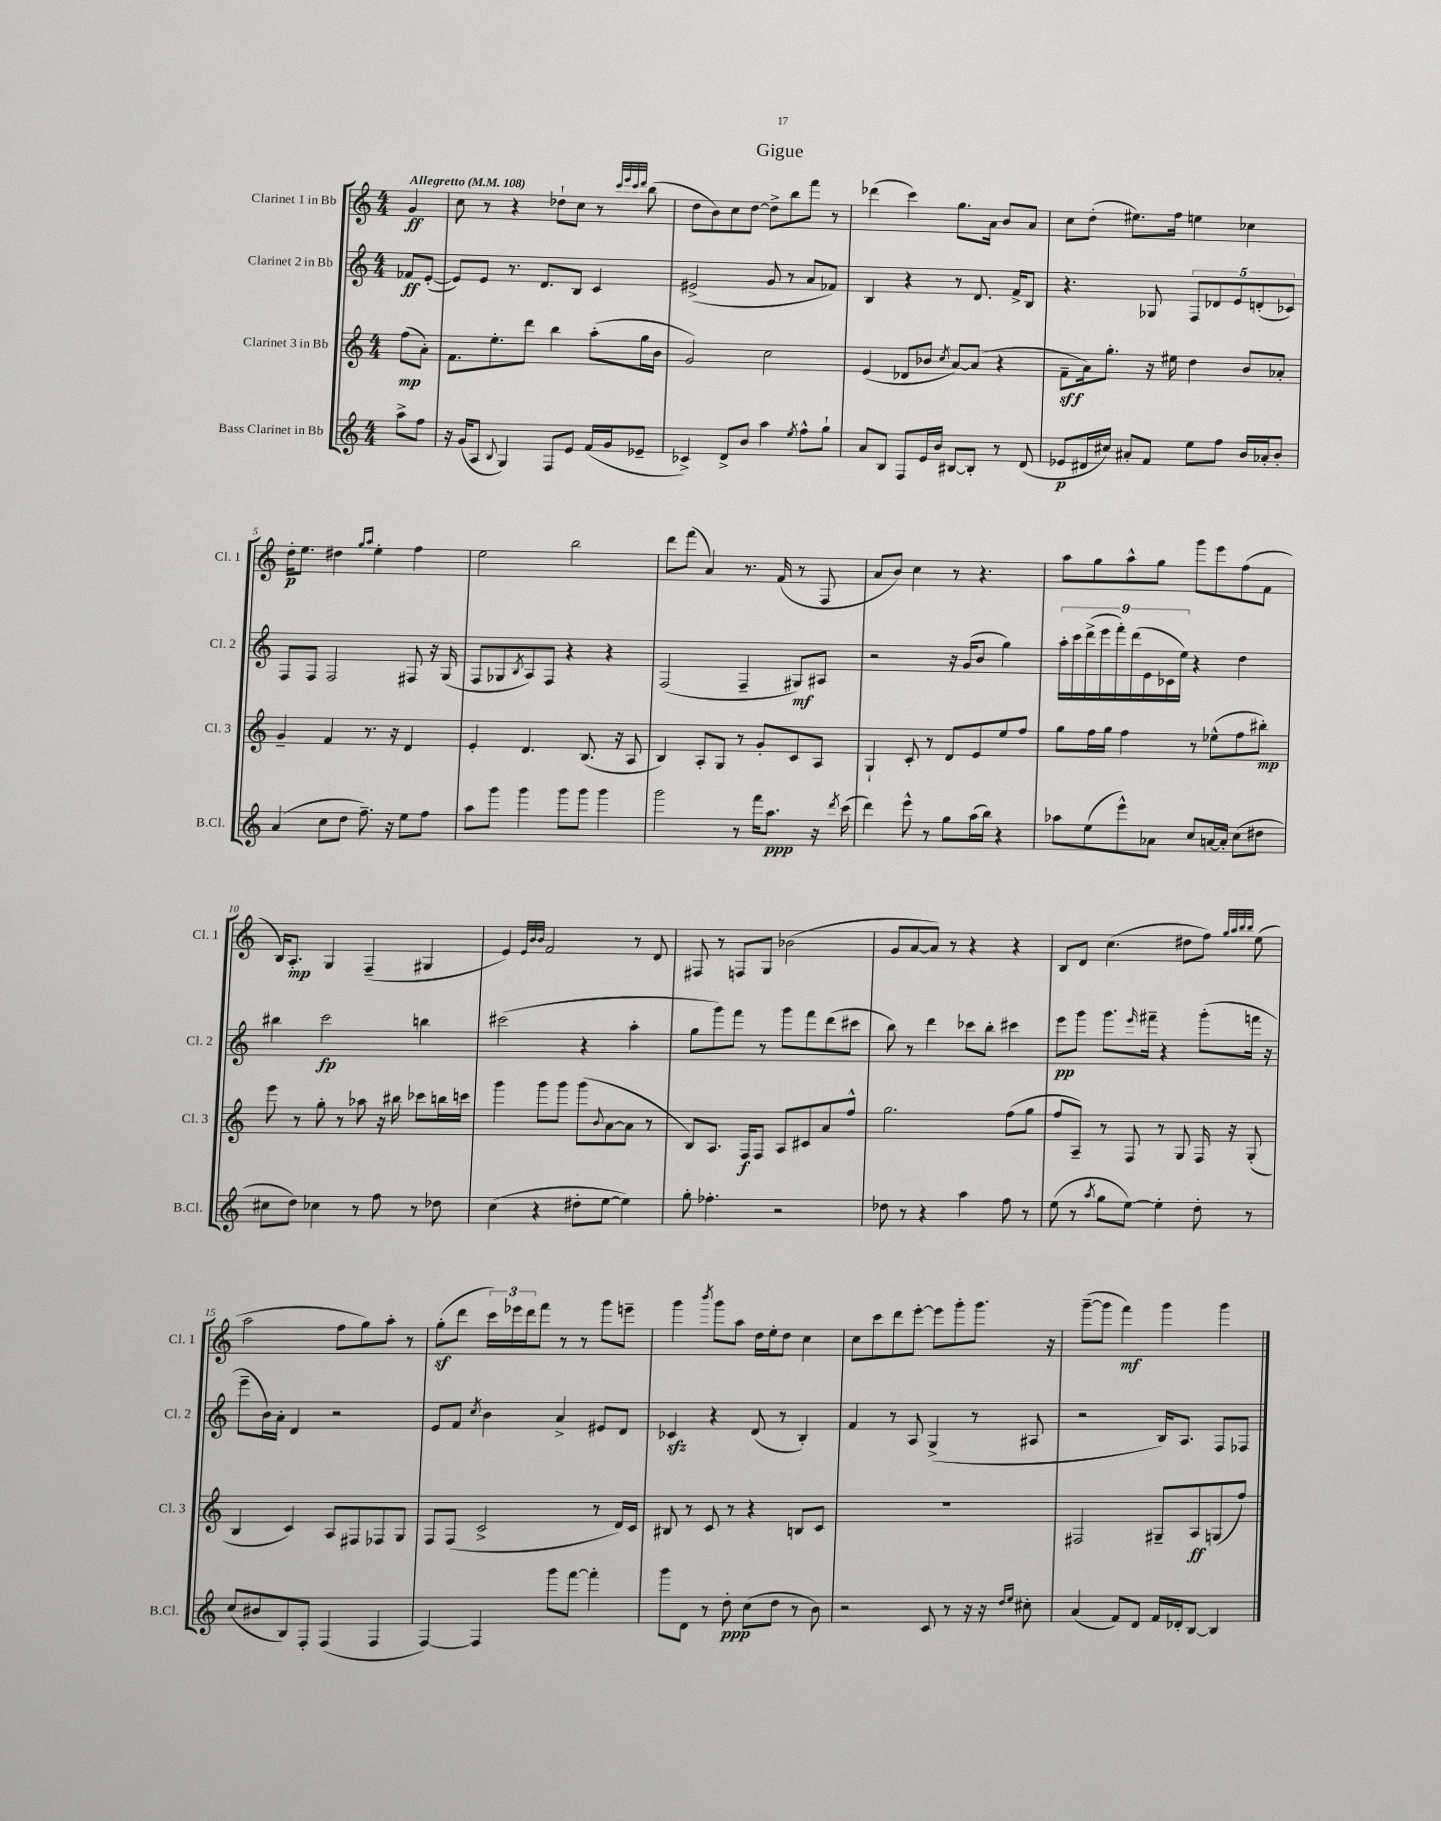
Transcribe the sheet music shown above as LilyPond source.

\header { title = "Gigue" }
<<
\new StaffGroup <<
\new Staff = "s0" \with { instrumentName = "Clarinet 1 in Bb" shortInstrumentName = "Cl. 1" } {
    \clef treble \key c \major \numericTimeSignature \time 4/4 \partial 4 \tempo "Allegretto" 4 = 108
    g'4\ff |
    c''8 r8 r4 des''8-! c''8 r8 \grace { c'''32 e'''32 c'''32 d'''32 } b''8( |
    d''8 b'8) c''8 d''8~ d''8-> b''8 f'''8 r8 |
    des'''4( c'''4) g''8. a'16 b'8 a'8 |
    c''8 d''8-.( eis''8.) f''16 e''4 ces''4 |
    d''16-.\p e''8. dis''4 \grace { g''16 a''16 } e''4-. f''4 |
    e''2 b''2 |
    d'''8 f'''8( a'4) r8. f'16( r8 f8 |
    a'8 b'8) c''4 r8 r4. |
    a''8 g''8 a''8-^ g''8 g'''8 e'''8 f''8( f'8 |
    b16) a8.-.\mp g4 f4--( gis4 |
    e'4) \grace { e'32 b'32 b'32 } f'2 r8 d'8 |
    fis8 r8 f8 g8 bes'2( |
    g'8 a'8~ a'8) r8 r4 r4 |
    b8 d'8 c''4.( dis''8 f''8) \grace { g''32 a''32 b''32 b''32 } e''8( |
    a''2 f''8 g''8) a''8-. r8 |
    g''8-.\sf( d'''8 \tuplet 3/2 { c'''16) ees'''16 d'''16 } f'''8 r8 r8 g'''8 e'''8-- |
    g'''4 \acciaccatura { b'''8 } g'''8 a''8 d''16 e''16-. d''8 c''4 |
    c''8 c'''8 d'''8 e'''8~-. e'''8 g'''8-. g'''8. r16 |
    g'''8~--( g'''8 f'''4\mf) g'''4 g'''4 \bar "|." |
}
\new Staff = "s1" \with { instrumentName = "Clarinet 2 in Bb" shortInstrumentName = "Cl. 2" } {
    \clef treble \key c \major \numericTimeSignature \time 4/4 \partial 4
    fes'8\ff e'8~-.( |
    e'8) e'8 r8. d'8. b8 c'4 |
    eis'2->( g'8 r8 a'8 fes'8) |
    b4 r4 r8 d'8. f'16-> b8 |
    r4. ges8 \tuplet 5/4 { f8 des'8 e'8 d'8-.( ces'8) } |
    f8 f8 f2 fis8 r16 g16( |
    f8 ges8 \acciaccatura { b8 } a8) f8 r4 r4 |
    f2( f4-- gis8\mf) ais8 |
    r2 r16 g'16( b'8 g''4) |
    \tuplet 9/8 { a''16-. c'''16 d'''16->( e'''16 f'''16-.) d'''16( e'16 ces'16 e''16) } r4 d''4 |
    bis''4 c'''2\fp b''4 |
    cis'''2( r4 a''4-. |
    g''8 g'''8) f'''8 r8 g'''8 f'''8 d'''8( cis'''8 |
    b''8) r8 d'''4 ces'''8 b''8-. cis'''4 |
    e'''8\pp g'''8 g'''8. \grace { e'''16 } fis'''16-- r4 g'''8-.( f'''16 r16 |
    e'''8-- b'16) a'16-. d'4 r2 |
    e'8 f'8 \acciaccatura { c''8 } b'4 a'4-> eis'8 d'8 |
    ces'4\sfz r4 d'8( r8 b4-.) |
    f'4 r8 a8 g4->( r8 ais8 |
    r2 b16) a8. f8 fes8 \bar "|." |
}
\new Staff = "s2" \with { instrumentName = "Clarinet 3 in Bb" shortInstrumentName = "Cl. 3" } {
    \clef treble \key c \major \numericTimeSignature \time 4/4 \partial 4
    f''8\mp( a'8-.) |
    f'8. e''8.-. d'''8 b''4 a''8-.( g''16 b'16 |
    g'2) c''2 |
    e'4( des'8 bes'8 \acciaccatura { c''8 } a'8~) a'8( r4 |
    f'8--\sff a'16) g''8.-. r16 eis''16 d''4 b'8 aes'8-. |
    g'4-- f'4 r8. r16 d'4 |
    e'4-. d'4. b8.( r16 a8 |
    b4) a8-. g8 r8 g'8-. c'8 a8 |
    g4-! c'8-. r8 d'8 e'8 e''8 f''8 |
    g''8 f''16 g''16 f''4 r8 ees''8-^( f''8 bis''8-.\mp) |
    e'''8 r8 g''8-. r8 aes''8 r16 bis''16 ces'''8 b''16 c'''16 |
    g'''4 g'''8 g'''8 g'''8( \appoggiatura { b'8 } a'8~ a'8 r8 |
    b8) a8. f16\f f8 a8 cis'8 a'8 f''8-^ |
    g''2. f''8( g''8 |
    f''8 a8--) r8 f8 r8 g8 f16 r16 g8-.( |
    b4 c'4) a8 fis8 fes8 g8 |
    f8 f8( c'2-> r8 d'16) c'16 |
    bis8 r8 c'8 r8 r4 b8 c'8 |
    R1 |
    fis2 gis8-- a8\ff g8( f''8) \bar "|." |
}
\new Staff = "s3" \with { instrumentName = "Bass Clarinet in Bb" shortInstrumentName = "B.Cl." } {
    \clef treble \key c \major \numericTimeSignature \time 4/4 \partial 4
    a''8-> f''8 |
    r16 g'16( a8 \appoggiatura { b8 } g4) f8 e'8 f'16( g'16 ees'8-- |
    ces'4->) d'8-> b'8 a''4 \acciaccatura { e''8 } f''8-^ g''8-! |
    a'8 b8 f8 e'16 b'16 bis8~ bis8-. r8 d'8( |
    ees'8\p dis'16 cis''16) ais'8-. f'8 e''8 f''8 b'16 aes'16-. b'8-. |
    a'4( c''8 d''8 f''8.--) r16 e''8 f''8 |
    a''8 g'''8 g'''4 g'''8 g'''8 g'''4 |
    g'''2 r8 f'''16 a''8.\ppp r16 \acciaccatura { d'''8 } c'''16( |
    d'''4) e'''8-^ r8 g''8 a''16( b''16) r4 |
    aes''8 e''8( e'''8-^) aes'8 c''8 a'16~ a'16-. c''8( dis''8 |
    cis''8 d''8) ces''4 r8 f''8 r8 des''8 |
    c''4( r4 dis''8-. e''8~ e''4) |
    g''8-. fes''4.-. r2 |
    des''8 r8 r4 a''4 f''8 r8 |
    e''8( r8 \acciaccatura { a''8 } g''8 e''8~) e''4-. d''8-. r8 |
    c''8( bis'8 b8) f8-. f4( f4 |
    f4~) f4 g'''8 f'''8~ f'''4-. |
    g'''8 d'8 r8 d''8-.\ppp c''8( d''8 r8 b'8) |
    r2 c'8 r8 r16 r16 \grace { d''16 e''16 } cis''8-. |
    a'4( f'8) d'8 f'16 des'16-. b8~ b4 \bar "|." |
}
>>
>>
